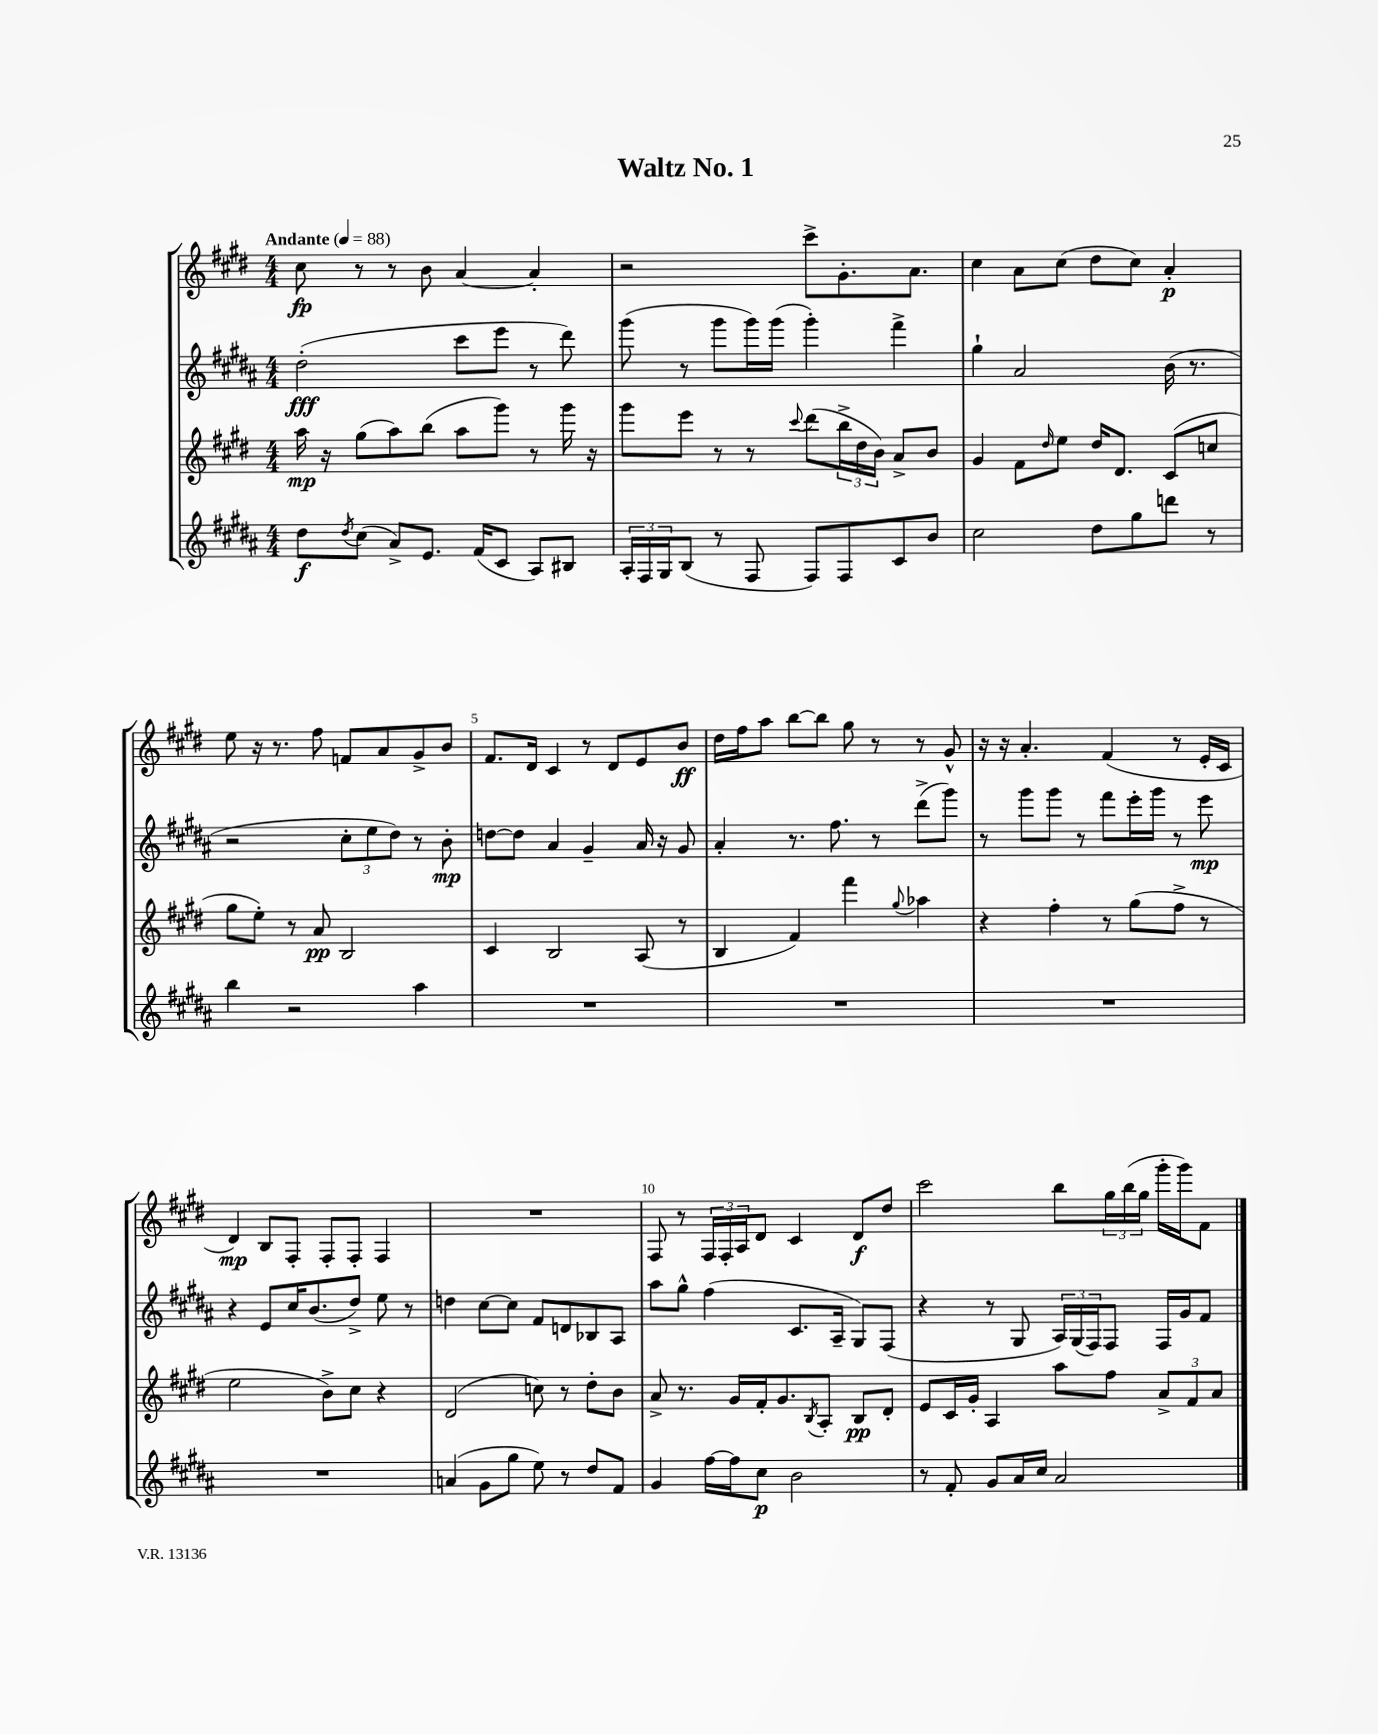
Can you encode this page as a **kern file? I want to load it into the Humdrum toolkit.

**kern	**dynam	**kern	**dynam	**kern	**dynam	**kern	**dynam
*part4	*part4	*part3	*part3	*part2	*part2	*part1	*part1
*staff4	*staff4	*staff3	*staff3	*staff2	*staff2	*staff1	*staff1
*clefG2	*	*clefG2	*	*clefG2	*	*clefG2	*
*k[f#c#g#d#a#]	*	*k[f#c#g#d#]	*	*k[f#c#g#d#a#]	*	*k[f#c#g#d#]	*
*M4/4	*	*M4/4	*	*M4/4	*	*M4/4	*
*MM88	*	*MM88	*	*MM88	*	*MM88	*
=1	=1	=1	=1	=1	=1	=1	=1
!	!	!	!	!	!	!LO:TX:a:B:t=Andante	!
8dd#\L	f	16aa\	mp	(2dd#'\	fff	8cc#\	fp
.	.	16r	.	.	.	.	.
8qdd#/	.	.	.	.	.	.	.
(8cc#\J	.	(8gg#\L	.	.	.	8r	.
8a#^/L)	.	8aa\)	.	.	.	8r	.
8.e/J	.	(8bb\J	.	.	.	8b\	.
.	.	8aa\L	.	8ccc#\L	.	[4a/	.
(16f#/KL	.	.	.	.	.	.	.
8c#/J	.	8ggg#\J)	.	8eee\J	.	.	.
8A#/L)	.	8r	.	8r	.	4a'/]	.
8B#X/J	.	16ggg#\	.	8ddd#\)	.	.	.
.	.	16r	.	.	.	.	.
=2	=2	=2	=2	=2	=2	=2	=2
24A#'/LL	.	8ggg#\L	.	(8ggg#\	.	2r	.
24F#/	.	.	.	.	.	.	.
24G#/J	.	.	.	.	.	.	.
(8B/J	.	8eee\J	.	8r	.	.	.
8r	.	8r	.	8ggg#\L	.	.	.
8F#/	.	8r	.	16ggg#\L)	.	.	.
.	.	.	.	(16ggg#\JJ	.	.	.
.	.	8qqccc#/	.	.	.	.	.
8F#/L)	.	(8ddd#\L	.	4ggg#'\)	.	8ccc#^\L	.
8F#/	.	24bb^\L	.	.	.	8.g#'\	.
.	.	24dd#\	.	.	.	.	.
.	.	24b\JJ)	.	.	.	.	.
8c#/	.	8a^/L	.	4fff#^\	.	.	.
.	.	.	.	.	.	8.a\J	.
8b/J	.	8b/J	.	.	.	.	.
=3	=3	=3	=3	=3	=3	=3	=3
2cc#\	.	4g#/	.	4gg#`\	.	4cc#\	.
.	.	8f#\L	.	2a#/	.	8a\L	.
.	.	16qqdd#/	.	.	.	.	.
.	.	8ee\J	.	.	.	(8cc#\J	.
8dd#\L	.	16dd#/KL	.	.	.	8dd#\L	.
.	.	8.d#/J	.	.	.	.	.
8gg#\	.	.	.	.	.	8cc#\J)	.
8dddn\J	.	(8c#/L	.	(16b\	.	4a'/	p
.	.	.	.	8.r	.	.	.
8r	.	8ccn/J	.	.	.	.	.
!!LO:LB:g=z
=4	=4	=4	=4	=4	=4	=4	=4
4bb\	.	8gg#\L	.	2r	.	8ee\	.
.	.	8ee'\J)	.	.	.	16r	.
.	.	.	.	.	.	8.r	.
2r	.	8r	.	.	.	.	.
.	.	8a/	pp	.	.	8ff#\	.
.	.	2B/	.	12cc#'\L	.	8fn/L	.
.	.	.	.	12ee\	.	.	.
.	.	.	.	.	.	8a/	.
.	.	.	.	12dd#\J)	.	.	.
4aa#\	.	.	.	8r	.	8g#^/	.
.	.	.	.	8b'\	mp	8b/J	.
=5	=5	=5	=5	=5	=5	=5	=5
1r	.	4c#/	.	[8ddn\L	.	8.f#/L	.
.	.	.	.	8dd\J]	.	.	.
.	.	.	.	.	.	16d#/Jk	.
.	.	2B/	.	4a#/	.	4c#/	.
.	.	.	.	4g#~/	.	8r	.
.	.	.	.	.	.	8d#/L	.
.	.	(8A/	.	16a#/	.	8e/	.
.	.	.	.	16r	.	.	.
.	.	8r	.	8g#/	.	8b/J	ff
=6	=6	=6	=6	=6	=6	=6	=6
1r	.	4B/	.	4a#'/	.	16dd#\LL	.
.	.	.	.	.	.	16ff#\J	.
.	.	.	.	.	.	8aa\J	.
.	.	4f#/)	.	8.r	.	[8bb\L	.
.	.	.	.	.	.	8bb\J]	.
.	.	.	.	8.ff#\	.	.	.
.	.	4fff#\	.	.	.	8gg#\	.
.	.	.	.	8r	.	8r	.
.	.	8qqgg#/	.	.	.	.	.
.	.	4aa-X\	.	(8ddd#^\L	.	8r	.
.	.	.	.	8ggg#\J)	.	8g#^^/	.
=7	=7	=7	=7	=7	=7	=7	=7
1r	.	4r	.	8r	.	16r	.
.	.	.	.	.	.	16r	.
.	.	.	.	8ggg#\L	.	4.a'/	.
.	.	4ff#'\	.	8ggg#\J	.	.	.
.	.	.	.	8r	.	.	.
.	.	8r	.	8fff#\L	.	(4f#/	.
.	.	(8gg#\L	.	16eee'\L	.	.	.
.	.	.	.	16ggg#\JJ	.	.	.
.	.	8ff#^\J	.	8r	.	8r	.
.	.	8r	.	8eee\	mp	16e'/LL	.
.	.	.	.	.	.	16c#/JJ	.
!!LO:LB:g=z
=8	=8	=8	=8	=8	=8	=8	=8
1r	.	2ee\	.	4r	.	4d#/)	mp
.	.	.	.	8e/L	.	8B/L	.
.	.	.	.	16cc#/K	.	8F#'/J	.
.	.	.	.	(8.b/	.	.	.
.	.	8b^\L)	.	.	.	8F#'/L	.
.	.	8cc#\J	.	8dd#^/J)	.	8F#'/J	.
.	.	4r	.	8ee\	.	4F#/	.
.	.	.	.	8r	.	.	.
=9	=9	=9	=9	=9	=9	=9	=9
(4an/	.	(2d#/	.	4ddn\	.	1r	.
8g#\L	.	.	.	[8cc#\L	.	.	.
8gg#\J	.	.	.	8cc#\J]	.	.	.
8ee\)	.	8ccn\)	.	8f#/L	.	.	.
8r	.	8r	.	8dn/	.	.	.
8dd#/L	.	8dd#'\L	.	8B-X/	.	.	.
8f#/J	.	8b\J	.	8A#/J	.	.	.
=10	=10	=10	=10	=10	=10	=10	=10
4g#/	.	8a^/	.	8aa#\L	.	8F#/	.
.	.	8.r	.	8gg#^^\J	.	8r	.
[16ff#\LL	.	.	.	(4ff#\	.	24F#/LL	.
.	.	.	.	.	.	24F#'/	.
16ff#\J]	.	16g#/LL	.	.	.	.	.
.	.	.	.	.	.	24A/J	.
8cc#\J	p	16f#'/J	.	.	.	8d#/J	.
.	.	8.g#/	.	.	.	.	.
2b\	.	.	.	8.c#/L	.	4c#/	.
.	.	8qB/	.	.	.	.	.
.	.	8A'/J	.	.	.	.	.
.	.	.	.	16A#~/Jk	.	.	.
.	.	8B/L	pp	8G#/L)	.	8d#/L	f
.	.	8d#'/J	.	(8F#/J	.	8dd#/J	.
=11	=11	=11	=11	=11	=11	=11	=11
8r	.	8e/L	.	4r	.	2ccc#\	.
8f#'/	.	16c#/L	.	.	.	.	.
.	.	16g#'/JJ	.	.	.	.	.
8g#/L	.	4A/	.	8r	.	.	.
16a#/L	.	.	.	8G#/	.	.	.
16cc#/JJ	.	.	.	.	.	.	.
2a#/	.	8aa\L	.	24A#/LL)	.	8bb\L	.
.	.	.	.	(24G#/	.	.	.
.	.	.	.	24F#/J)	.	.	.
.	.	8ff#\J	.	8F#/J	.	24gg#\L	.
.	.	.	.	.	.	(24bb\	.
.	.	.	.	.	.	24gg#\JJ	.
.	.	12a^/L	.	16F#/LL	.	16ggg#'\LL	.
.	.	.	.	16g#/J	.	16ggg#\J)	.
.	.	12f#/	.	.	.	.	.
.	.	.	.	8f#/J	.	8f#\J	.
.	.	12a/J	.	.	.	.	.
==	==	==	==	==	==	==	==
*-	*-	*-	*-	*-	*-	*-	*-
